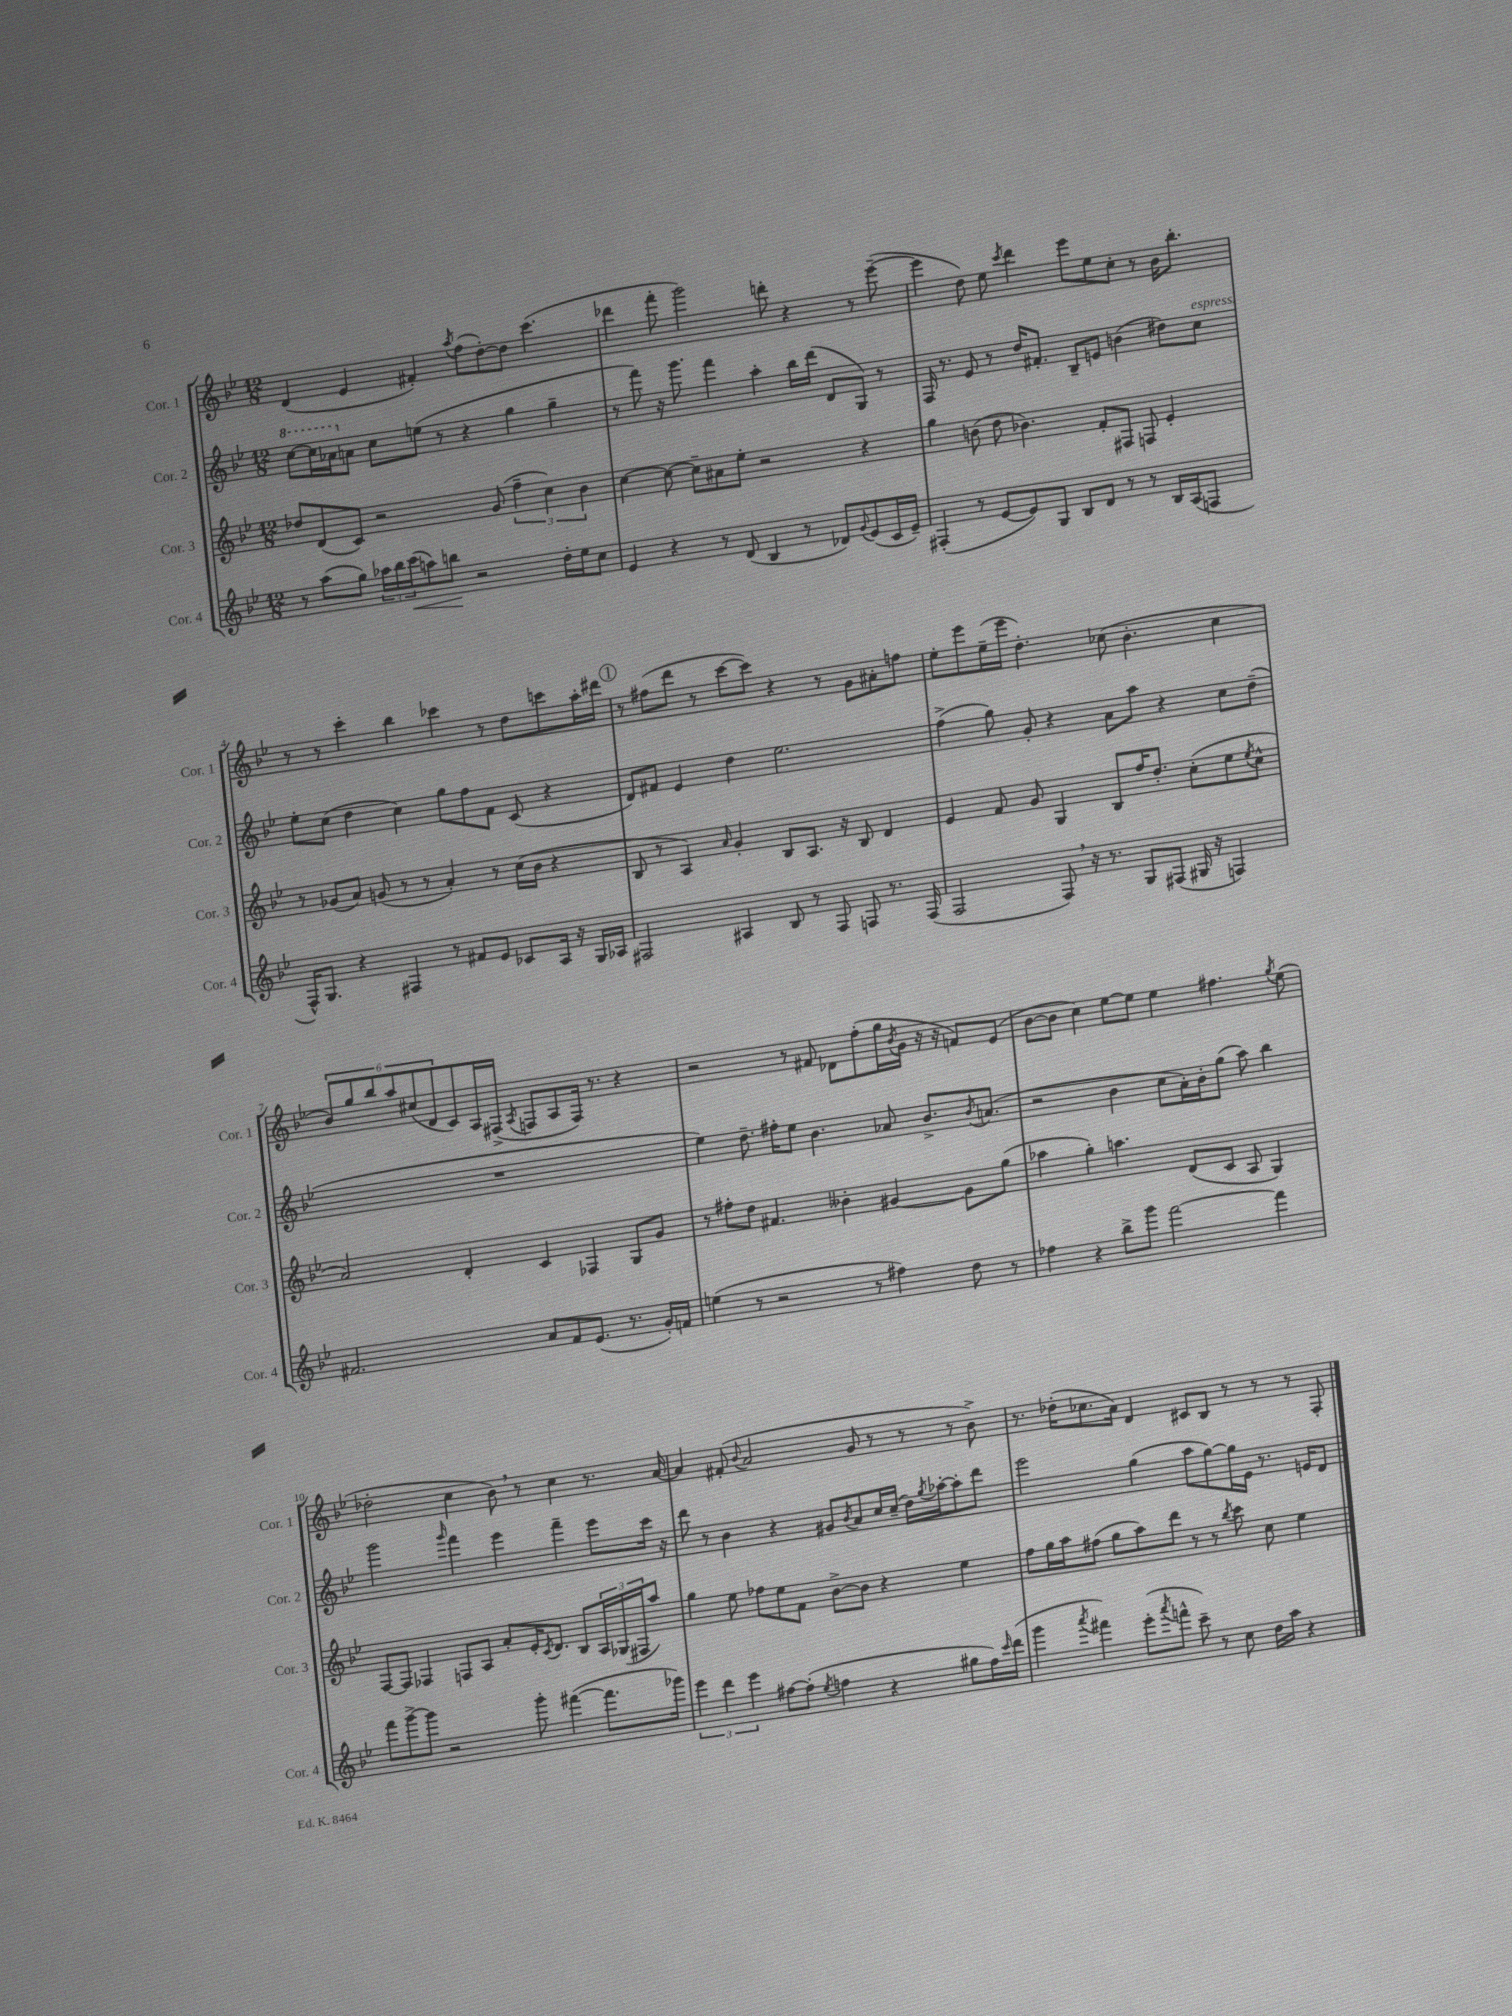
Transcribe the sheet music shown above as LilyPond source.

<<
\new StaffGroup <<
\new Staff = "s0" \with { instrumentName = "Cor. 1" shortInstrumentName = "Cor. 1" } {
    \clef treble \key bes \major \numericTimeSignature \time 12/8
    d'4( ees'4 fis'4-.) \acciaccatura { a''8 } f''8( d''8~-.) d''8 c'''4.( |
    des'''4 f'''8-. g'''2) d'''8-. r4 r8 ees'''8~--( |
    ees'''4 d''8) ees''8 \acciaccatura { c'''8 } d'''4 ees'''8 ees''8 c''8-. r8 bes'16 bes''8.-. |
    r8 r8 c'''4-. bes''4 ces'''4 r8 d''8 c'''8 a''16-. dis'''16 |
    \mark \markup { \circle "1" } r8 fis''8( d'''8 r8 c'''8~ c'''8) r4 r8 g'8 ais'8-. f''8 |
    ees''8-. ees'''8 ees''16--( ees'''16 d''4.-.) ces''8( bes'4.-. ces''4 |
    \tuplet 6/4 { bes'8) g''8 bes''8 a''8 cis''8( d'8 } c'8) a16 fis16->( \acciaccatura { a8 } f8 a8 f16) r8. r4 |
    r2 r8 fis'8 des'8 f''8-.( g''16 \acciaccatura { bes'8 } g'16 r16 r16 f'8) ees'8( |
    bes'8~ bes'8 c''4) ees''8~ ees''8 ees''4 fis''4. \acciaccatura { g''8 } ees''8( |
    des''2-. c''4 bes'8) \breathe r8 c''4 r8. a'16~ |
    a'4 fis'8-.( \appoggiatura { bes'8 } a'2 g'8 r8 r8 r8 bes'8->) |
    r8. des''16-.( ces''8. a'16) d'4 cis'8 bes8 r8 r8 r8 f8-. \bar "|." |
}
\new Staff = "s1" \with { instrumentName = "Cor. 2" shortInstrumentName = "Cor. 2" } {
    \clef treble \key bes \major \numericTimeSignature \time 12/8
    \ottava #1 c'''8~ c'''16 aes''16 \ottava #0 a'!8 c''8 e''8( r8 r4 g''4 g''4-- |
    r8 f'''8) r16 g'''8. f'''4 a''4-. bes''16 d'''16( d'8 g8) r8 |
    f16 r8. ees'8 r8 d''16 fis'8.-. bes8-- e'8 b'4( dis''8) c''8^\markup { \italic "espress." } |
    ees''8-. c''8( d''4 c''4) g''8 f''8 f'8 c'8( r4 |
    \mark \markup { \circle "1" } d'8) fis'8 ees'4 d''4 ees''2. |
    f''4->( g''8) g'8-. r4 a'8 a''8 r4 c''8 d''8--( |
    R1. |
    ees''4) d''8.-- fis''16-. ees''8 bes'4. aes'8 bes'8.-> \acciaccatura { bes'8 } a'8.( |
    r2 bes'4 c''8 a'16-.) bes'16-. g''8( a''8) bes''4 |
    g'''2 \grace { g'''16 } f'''4 ees'''4 f'''4-- ees'''8 c'''16 r16 |
    d'''8 r8 bes'4 r4 gis'8 \acciaccatura { bes'8 } a'8 c''16 c''16--( d''16) \acciaccatura { g''8 } aes''16~-. aes''8-. d'''8 |
    ees'''2 g''4( a''8 g''8~) g''16 ees'16 r8. e'16 d'8 \bar "|." |
}
\new Staff = "s2" \with { instrumentName = "Cor. 3" shortInstrumentName = "Cor. 3" } {
    \clef treble \key bes \major \numericTimeSignature \time 12/8
    des''8 d'8( c'8) r2 g'8( \tuplet 3/2 { f''4-- c''4) bes'4 } |
    c''4~ c''8~ c''8-- ais'8 ees''8-. r2 r4 |
    g''4 b'8( d''8 bes'4.) f'8-. fis8 f8 ees'4-. |
    r8 ges'8( a'8) g'8( r8 r8 a'4-.) r8 c''16( bes'16 r4 |
    \mark \markup { \circle "1" } bes8 r8 a4) \grace { a'16 } g'4-. bes8 a8. r16 bes8 d'4 |
    ees'4 f'8 g'8 g4 bes8 f''16 d''8.-. c''8-.( ees''8 \acciaccatura { ees''8 } c''8-^ |
    a'2) d'4-. c'4 fes4 g8 g'8 |
    r8 fis''8-. d''8 fis'4. beses'4-. gis'4~ gis'8 g''8( |
    aes''4 g''4-.) a''4. d'8( c'8 a8 g4) |
    f8~ f8 fes4 f8 a8 a'8-. ees'16-. \acciaccatura { c'8 } d'8. bes8 \tuplet 3/2 { a16 ges16( fis16 } a''8) |
    g''4 ees''8 fes''8 ees''8 f'8 bes'8~-> bes'8 r4 ees''4 |
    f''8 g''16 a''16 fis''8( g''8 a''8) d'''8 r8 r8 \acciaccatura { bes''8 } c'''8 c''8 ees''4 \bar "|." |
}
\new Staff = "s3" \with { instrumentName = "Cor. 4" shortInstrumentName = "Cor. 4" } {
    \clef treble \key bes \major \numericTimeSignature \time 12/8
    r8 a''8( g''8) \tuplet 3/2 { aes''16 bes''16 c'''16\<( } a''8) b''8\! r2 d''16-. ees''16 c''8 |
    ees'4 r4 r8 d'8( bes4 r8 des'8) \appoggiatura { g'8 } ees'8( c'16 ees'16--) |
    fis4-.( r8 ees'8~ ees'8) g8 bes8 d'8 r8 r8 bes16 a16( f8 |
    f16-^) g8. r4 fis4 r8 fis'8 ees'8 ces'8 a16 r16 g16 aes16 |
    \mark \markup { \circle "1" } fis2 ais4 bes8 r8 fis8 f8 r8. f16( |
    f2 f8) \breathe r16 r8. g8 fis8( gis16 r16 f4) |
    fis'2. a'8 fis'8 ees'8.( r8. g'16-.) f'16 |
    e''4( r8 r2 r8 fis''4) d''8 r8 |
    fes''4 r4 bes''8-> g'''8 f'''2~ f'''4 |
    f'''8 g'''8~-> g'''8 r2 g'''8-. fis'''4~( fis'''8. ges'''16) |
    \tuplet 3/2 { ees'''4 d'''4 ees'''4 } fis''8~ fis''8-.( \acciaccatura { ees''8 } f''4 r4 gis''8 f''16) \grace { c'''16 } d'''16( |
    g'''4 \acciaccatura { a'''8 } fis'''4) ees'''8-.( \acciaccatura { a'''8 } f'''8-^ c'''8--) r8 c''8 d''16 a''16 r4 \bar "|." |
}
>>
>>
